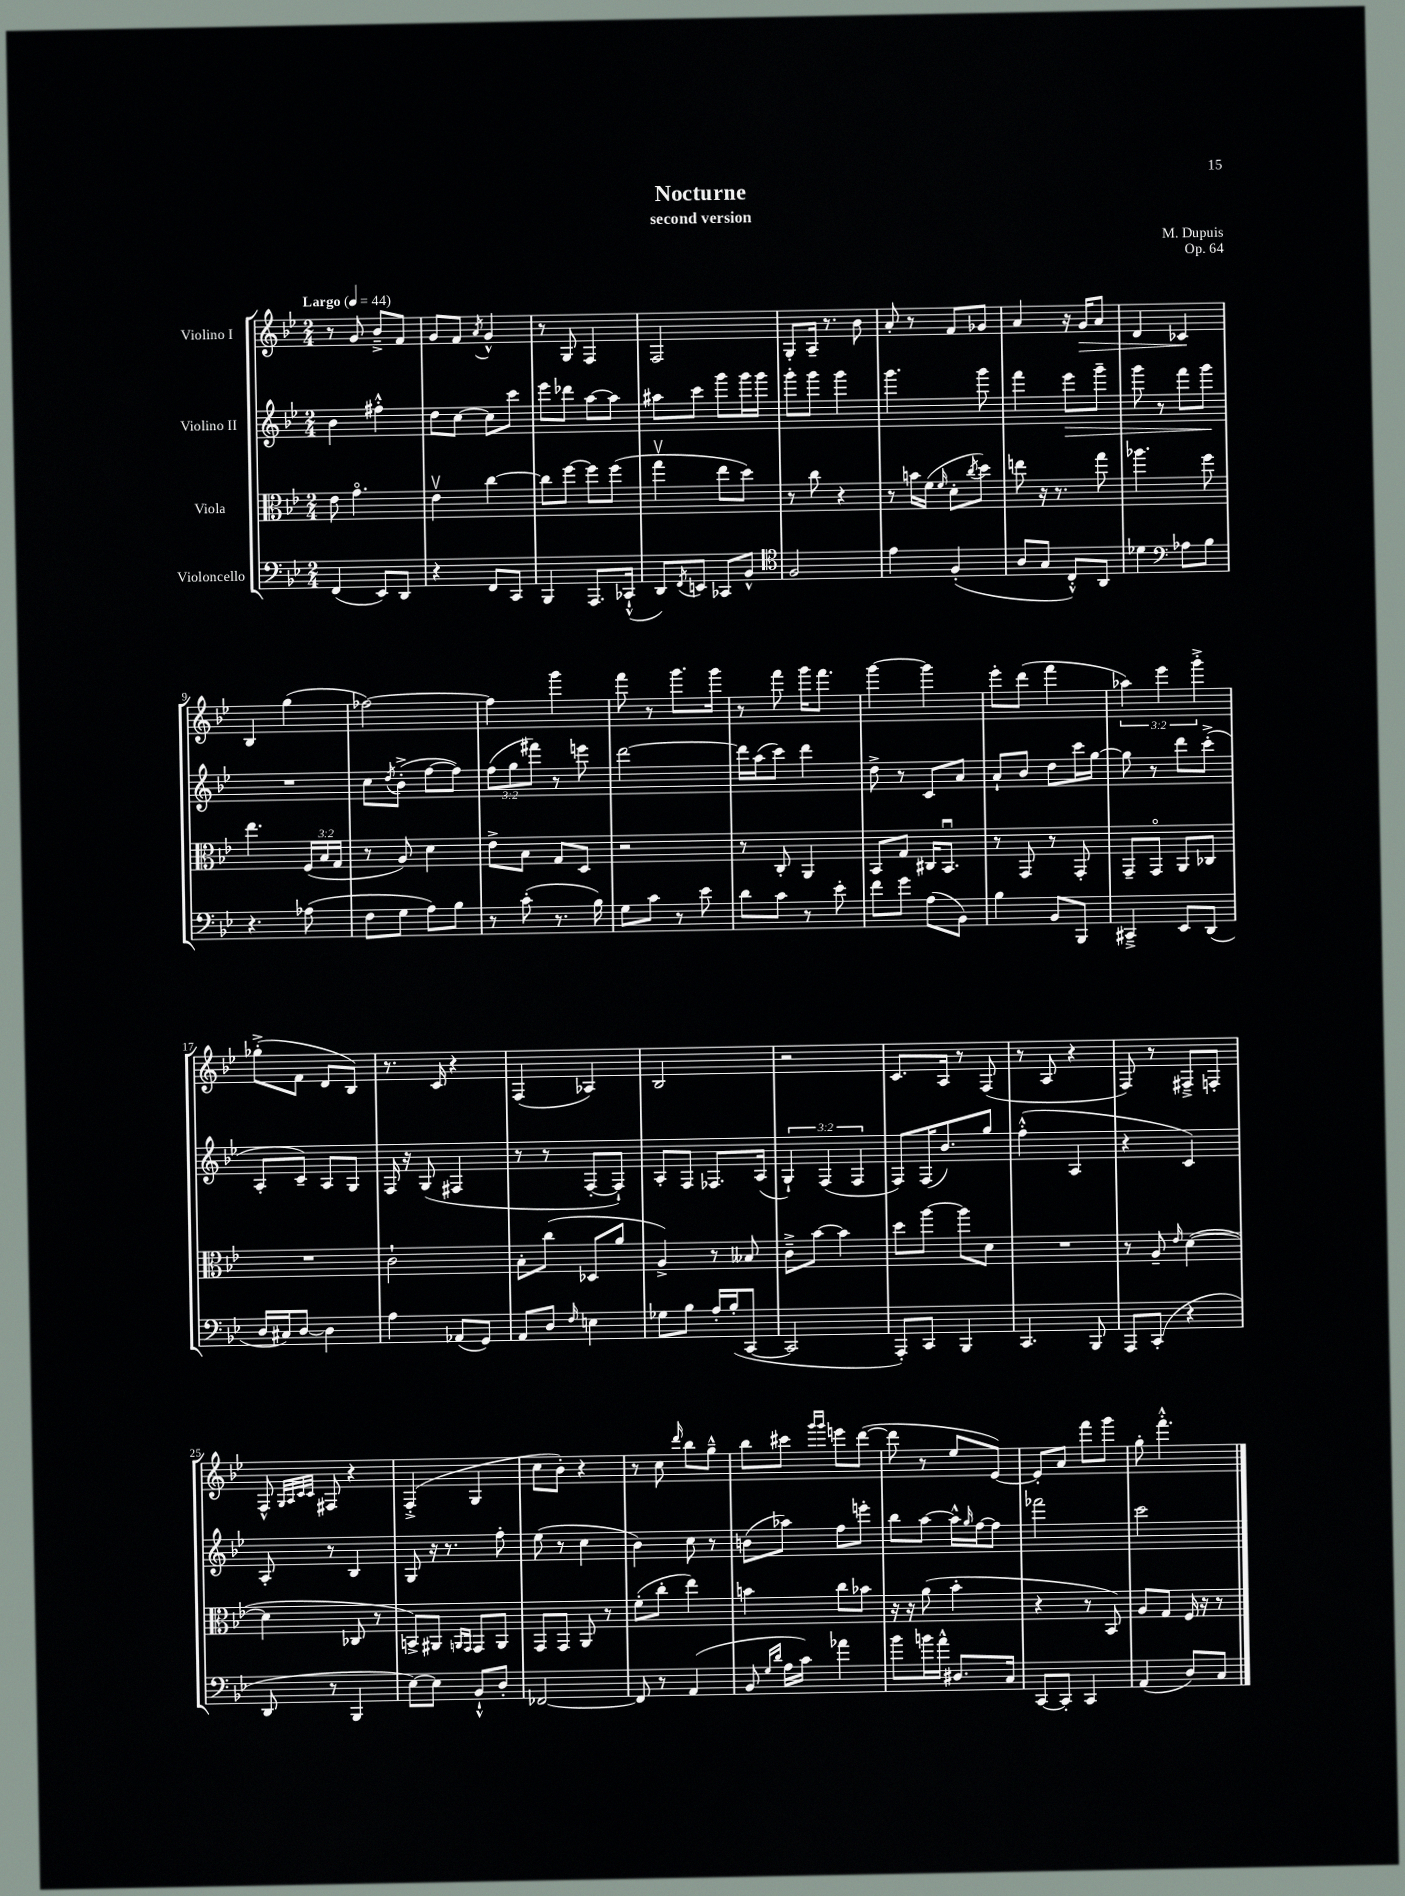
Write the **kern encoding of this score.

**kern	**kern	**kern	**dynam	**kern	**dynam
*part4	*part3	*part2	*part2	*part1	*part1
*staff4	*staff3	*staff2	*staff2	*staff1	*staff1
*I"Violoncello	*I"Viola	*I"Violino II	*	*I"Violino I	*
*clefF4	*clefC3	*clefG2	*	*clefG2	*
*k[b-e-]	*k[b-e-]	*k[b-e-]	*	*k[b-e-]	*
*M2/4	*M2/4	*M2/4	*	*M2/4	*
*MM44	*MM44	*MM44	*	*MM44	*
=1	=1	=1	=1	=1	=1
!	!	!	!	!LO:TX:a:B:t=Largo	!
(4FF/	8e-\	4b-\	.	8r	.
.	4.g\	.	.	8g/	.
8EE-/L)	.	4ff#X'^^\	.	8b-~^/L	.
8DD/J	.	.	.	8f/J	.
=2	=2	=2	=2	=2	=2
4r	4e-v\	8dd\L	.	8g/L	.
.	.	[8cc\J	.	8f/J	.
.	.	.	.	8qa/	.
8FF/L	[4cc\	8cc\L]	.	4g^^/	.
8CC/J	.	8ccc\J	.	.	.
=3	=3	=3	=3	=3	=3
4BBB-/	8cc\L]	8eee-\L	.	8r	.
.	[8ff\J	8ddd-X\J	.	8G/	.
8.AAA/L	8ff\L]	[8aa\L	.	4F/	.
.	(8ff\J	8aa\J]	.	.	.
(16CC-X`^^/Jk	.	.	.	.	.
=4	=4	=4	=4	=4	=4
8DD/L)	4ggv\	8aa#X\L	.	2F/	.
8qFF/	.	.	.	.	.
8EEn/J	.	8ccc\J	.	.	.
8CC-X/L	8ee-\L	8ggg\L	.	.	.
8BB-^^/J	8dd\J)	16ggg\L	.	.	.
.	.	16ggg\JJ	.	.	.
=5	=5	=5	=5	=5	=5
*clefC4	*	*	*	*	*
2F/	8r	8ggg'\L	.	8G'/L	.
.	8cc\	8ggg\J	.	16A~/Jk	.
.	.	.	.	8.r	.
.	4r	4ggg\	.	.	.
.	.	.	.	8b-\	.
=6	=6	=6	=6	=6	=6
4e-\	8r	4.ggg\	.	8a'/	.
.	16bn\LL	.	.	8r	.
.	(16f\JJ	.	.	.	.
.	16qqf/	.	.	.	.
(4F'/	8d'\L	.	.	8f/L	.
.	8qcc/	.	.	.	.
.	8dd\J)	8ggg\	.	8g-X/J	.
=7	=7	=7	=7	=7	=7
8A/L	8een\	4fff\	.	4a/	.
8G/J	16r	.	.	.	.
.	8.r	.	.	.	.
!	!	!	!LO:HP:b	!	!
8C'^^/L)	.	8eee-\L	>	16r	.
!	!	!	!	!	!LO:HP:b
.	.	.	.	16g/KL	>
8AA/J	8gg\	8ggg~\J	.	8a/J	.
=8	=8	=8	=8	=8	=8
4d-X\	4.aa-X\	8ggg\	.	4d/	.
.	.	8r	.	.	.
*clefF4	*	*	*	*	*
8A-X\L	.	8fff\L	.	4c-X/	.
8B-\J	8ff\	8ggg\J	.	.	.
.	.	.	]	.	]
!!LO:LB:g=z
=9	=9	=9	=9	=9	=9
4.r	4.ee-\	2r	.	4B-/	.
.	.	.	.	(4gg\	.
(8A-X\	(24F/LL	.	.	.	.
.	24B-/	.	.	.	.
.	24G/JJ	.	.	.	.
=10	=10	=10	=10	=10	=10
8F\L	8r	8cc\L	.	[2ff-X\)	.
.	.	8qdd/	.	.	.
8G\J	8A/)	(8b-'^\J	.	.	.
8A\L)	4d\	[8ff\L	.	.	.
8B-\J	.	8ff\J])	.	.	.
=11	=11	=11	=11	=11	=11
8r	8e-^\L	(12ff\L	.	4ff-\]	.
.	.	12gg\	.	.	.
(8c'\	8B-\J	.	.	.	.
.	.	12fff#X\J)	.	.	.
8.r	8G/L	8r	.	4ggg\	.
.	8D/J	8eeen\	.	.	.
16B-\)	.	.	.	.	.
=12	=12	=12	=12	=12	=12
8G\L	2r	[2ddd\	.	8fff\	.
8c\J	.	.	.	8r	.
8r	.	.	.	8.ggg\L	.
8e-\	.	.	.	.	.
.	.	.	.	16ggg\Jk	.
=13	=13	=13	=13	=13	=13
8d\L	8r	16ddd\LL]	.	8r	.
.	.	(16aa\J	.	.	.
8c\J	8C'/	8ccc\J)	.	8fff\	.
8r	4AA/	4ddd\	.	16ggg\KL	.
.	.	.	.	8.fff\J	.
8e-'\	.	.	.	.	.
=14	=14	=14	=14	=14	=14
8f\L	8BB-/L	8dd^\	.	[4ggg\	.
8g\J	8G/J	8r	.	.	.
(8A\L	16C#X/KL	8c/L	.	4ggg\]	.
.	8.BB-u/J	.	.	.	.
8BB-\J)	.	8a/J	.	.	.
=15	=15	=15	=15	=15	=15
4B-\	8r	8a`/L	.	8eee-'\L	.
.	8GG/	8b-/J	.	(8ddd\J	.
8BB-/L	8r	8dd\L	.	4fff\	.
8BBB-/J	8GG'/	16ccc\L	.	.	.
.	.	[16gg\JJ	.	.	.
=16	=16	=16	=16	=16	=16
4CC#X~^/	8GG~/L	8gg\]	.	6aa-X\)	.
.	8GG/J	8r	.	.	.
.	.	.	.	6eee-\	.
8EE-/L	8AA/L	8ddd\L	.	.	.
.	.	.	.	6ggg'^\	.
(8DD/J	8C-X/J	(8ccc'^\J	.	.	.
!!LO:LB:g=z
=17	=17	=17	=17	=17	=17
16D/LL	2r	8A'/L	.	(8gg-X'^\L	.
16C#X/J)	.	.	.	.	.
[8D/J	.	8c~/J)	.	8f\J	.
4D\]	.	8A/L	.	8d/L	.
.	.	8G/J	.	8B-/J)	.
=18	=18	=18	=18	=18	=18
4A\	2c`\	16F/	.	8.r	.
.	.	16r	.	.	.
.	.	(8G/	.	.	.
.	.	.	.	16c/	.
(8AA-X/L	.	4F#X/	.	4r	.
8GG/J)	.	.	.	.	.
=19	=19	=19	=19	=19	=19
8AA/L	8B-'\L	8r	.	(4F/	.
8D/J	(8cc\J	8r	.	.	.
16qqF/	.	.	.	.	.
4En\	8D-X/L	[8F'/L	.	4A-X/)	.
.	8a/J	8F`/J])	.	.	.
=20	=20	=20	=20	=20	=20
8G-X\L	4A^/)	8A'/L	.	2B-/	.
8B-\J	.	8F/J	.	.	.
16A'/LL	8r	8.F-X/L	.	.	.
(16B-'/J	.	.	.	.	.
[8CC/J	8B--X/	.	.	.	.
.	.	(16A/Jk	.	.	.
=21	=21	=21	=21	=21	=21
2CC/]	8c~^\L	6G`/)	.	2r	.
.	[8b-\J	.	.	.	.
.	.	(6F/	.	.	.
.	4b-\]	.	.	.	.
.	.	6F/	.	.	.
=22	=22	=22	=22	=22	=22
8AAA'/L)	8dd\L	8F/L)	.	8.c/L	.
8CC/J	[8aa\J	(16F/K	.	.	.
.	.	8.b-/)	.	16A/Jk	.
4BBB-/	8aa\L]	.	.	8r	.
.	8d\J	8gg/J	.	(8F/	.
=23	=23	=23	=23	=23	=23
4.CC/	2r	(4ff'^^\	.	8r	.
.	.	.	.	8A/	.
.	.	4A/	.	4r	.
8BBB-/	.	.	.	.	.
=24	=24	=24	=24	=24	=24
8AAA/L	8r	4r	.	8F/)	.
(8CC'/J	8A~/	.	.	8r	.
.	16qqe-/	.	.	.	.
4r	([4d\	4c/)	.	8F#X~^/L	.
.	.	.	.	8Fn'/J	.
!!LO:LB:g=z
=25	=25	=25	=25	=25	=25
8DD/	4d\]	8A'/	.	8F^^/	.
.	.	.	.	32qqG/LLL	.
.	.	.	.	32qqA/	.
.	.	.	.	32qqc/	.
.	.	.	.	32qqc/JJJ	.
8r	.	8r	.	8F#X/	.
4BBB-/	8C-X/	4B-/	.	4r	.
.	8r	.	.	.	.
=26	=26	=26	=26	=26	=26
[8E-\L)	8BBn^/L)	8G/	.	(4F'^/	.
8E-\J]	8AA#X/J	16r	.	.	.
.	.	8.r	.	.	.
.	16qqAAn/LL	.	.	.	.
.	16qqGG/JJ	.	.	.	.
8BB-`^^/L	8GG/L	.	.	4G/	.
8D'/J	8AA/J	8ff'\	.	.	.
=27	=27	=27	=27	=27	=27
[2FF-X/	8GG/L	(8ee-\	.	8cc\L	.
.	8GG/J	8r	.	8b-'\J)	.
.	8AA/	4cc\	.	4r	.
.	8r	.	.	.	.
=28	=28	=28	=28	=28	=28
8FF-/]	(8f'\L	4b-\)	.	8r	.
8r	8cc'\J	.	.	8cc\	.
.	.	.	.	16qqddd/	.
(4AA/	4ee-\)	8cc\	.	8bb-\L	.
.	.	8r	.	8gg~^^\J	.
=29	=29	=29	=29	=29	=29
8BB-/	4bn\	(8bn\L	.	8bb-\L	.
16qqG/LL	.	.	.	.	.
16qqd/JJ	.	.	.	.	.
16A\LL	.	8aa-X\J)	.	8ccc#X\J	.
16c\JJ)	.	.	.	.	.
.	.	.	.	16qqggg/LL	.
.	.	.	.	16qqggg/JJ	.
4a-X\	8cc\L	8ff\L	.	8eeen\L	.
.	8b-X\J	8eeen'\J	.	([8ddd\J	.
=30	=30	=30	=30	=30	=30
8b-\L	16r	8bb-\L	.	8ddd\]	.
.	16r	.	.	.	.
16bn\L	(8a\	[8aa\J	.	8r	.
16a^^\JJ	.	.	.	.	.
8.D#X/L	4b-'\	16aa^^\LL]	.	8ee-/L	.
.	.	16qqgg/	.	.	.
.	.	[16ff\J	.	.	.
.	.	8ff\J]	.	[8e-/J)	.
16C/Jk	.	.	.	.	.
=31	=31	=31	=31	=31	=31
[8CC/L	4r	2fff-X\	.	8e-'/L]	.
8CC'/J]	.	.	.	8a/J	.
4CC/	8r	.	.	8fff\L	.
.	8BB-/)	.	.	8ggg\J	.
=32	=32	=32	=32	=32	=32
(4AA/	8A/L	2ccc\	.	8gg'\	.
.	8G/J	.	.	4.fff'^^\	.
8D/L)	16F/	.	.	.	.
.	16r	.	.	.	.
8C/J	8r	.	.	.	.
==	==	==	==	==	==
*-	*-	*-	*-	*-	*-
